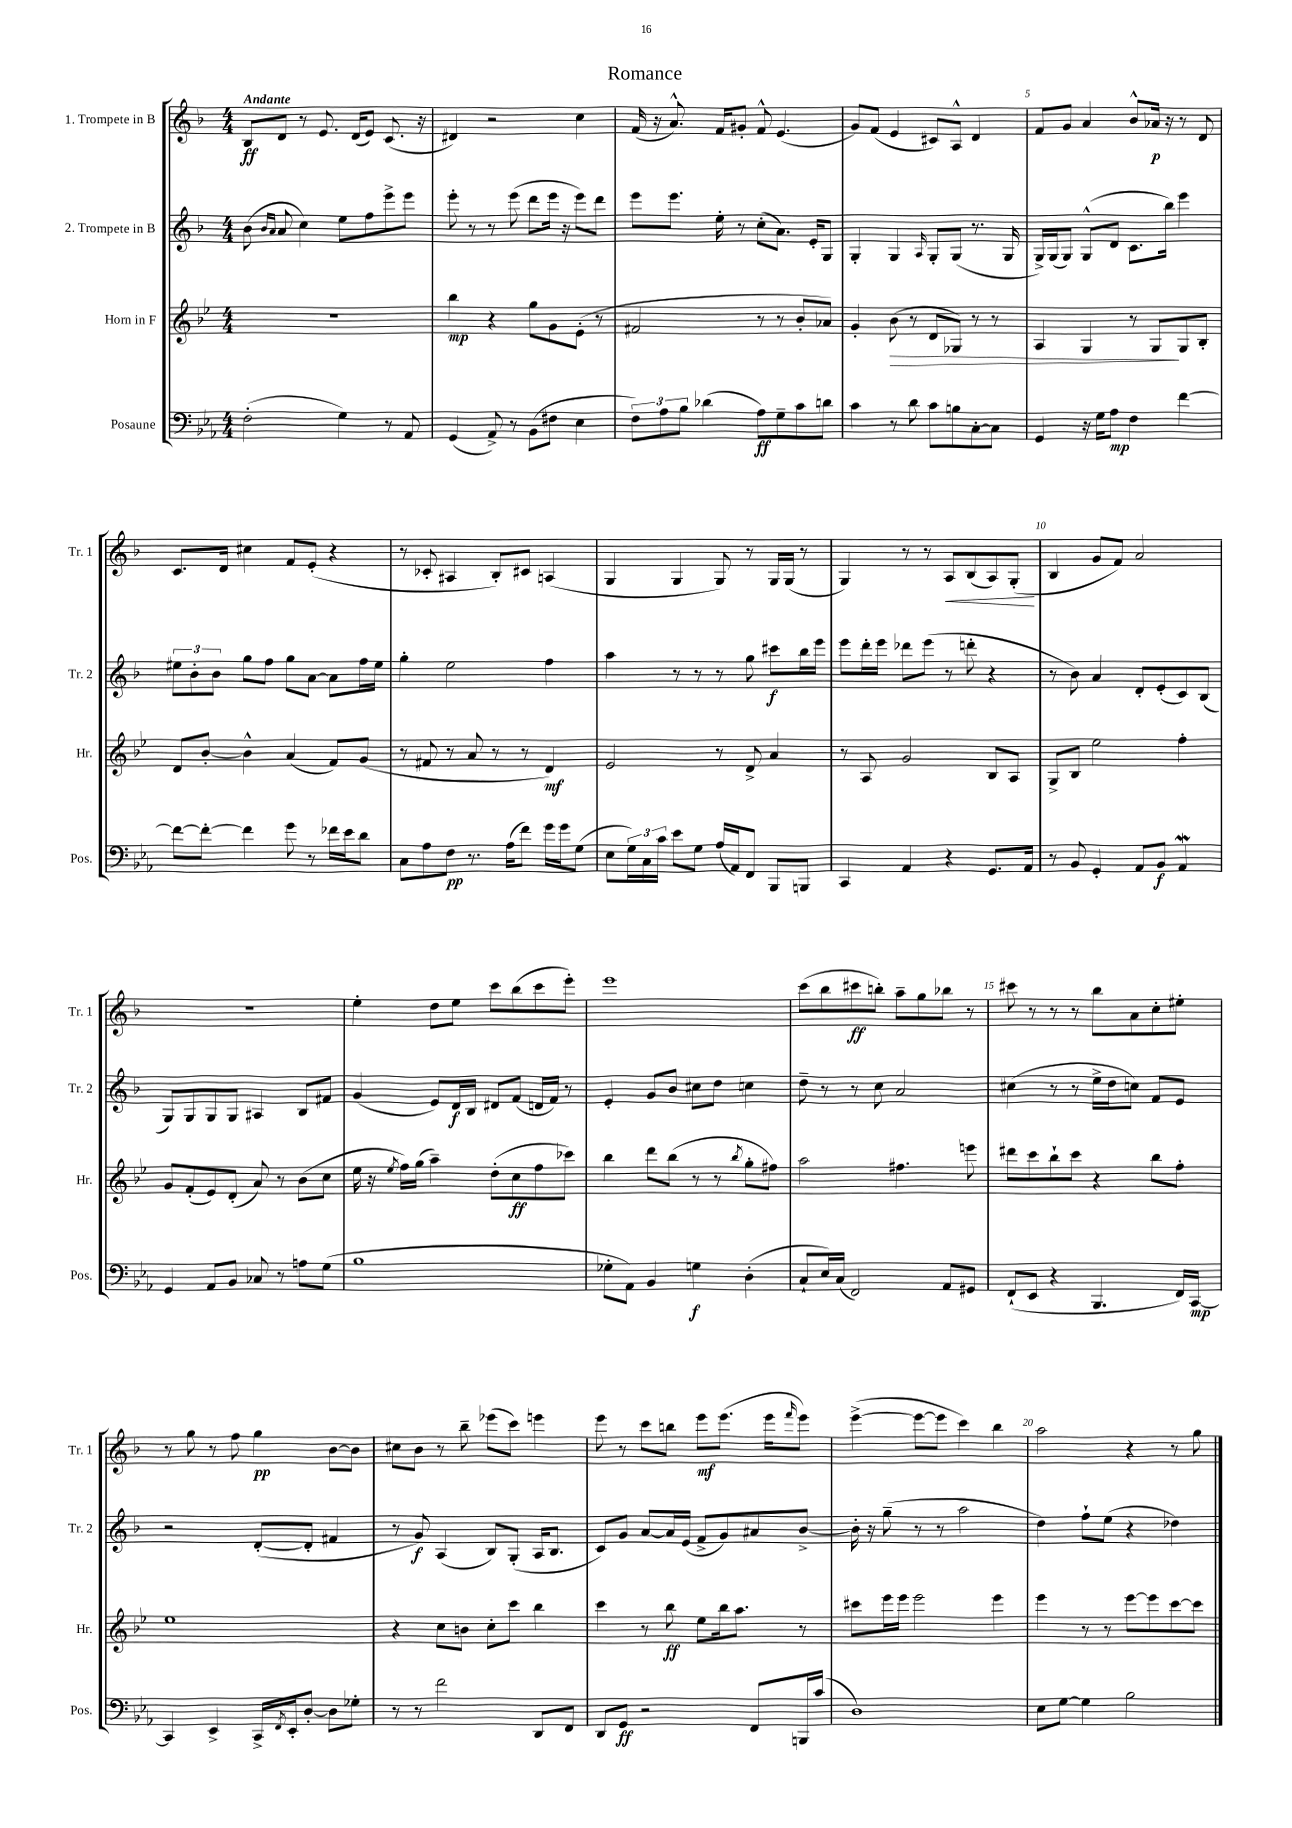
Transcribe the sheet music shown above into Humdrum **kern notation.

**kern	**dynam	**kern	**dynam	**kern	**dynam	**kern	**dynam
*part4	*part4	*part3	*part3	*part2	*part2	*part1	*part1
*staff4	*staff4	*staff3	*staff3	*staff2	*staff2	*staff1	*staff1
*I"Posaune	*	*I"Horn in F	*	*I"2. Trompete in B	*	*I"1. Trompete in B	*
*I'Pos.	*	*I'Hr.	*	*I'Tr. 2	*	*I'Tr. 1	*
*clefF4	*	*clefG2	*	*clefG2	*	*clefG2	*
*k[b-e-a-]	*	*k[b-e-]	*	*k[b-]	*	*k[b-]	*
*M4/4	*	*M4/4	*	*M4/4	*	*M4/4	*
=1	=1	=1	=1	=1	=1	=1	=1
!	!	!	!	!	!	!LO:TX:a:B:t=Andante	!
(2F'\	.	1r	.	(8b-\	.	8B-/L	ff
.	.	.	.	16qqb-/LL	.	.	.
.	.	.	.	16qqa/JJ	.	.	.
.	.	.	.	8a/	.	8d/J	.
.	.	.	.	4cc\)	.	8r	.
.	.	.	.	.	.	8.e/	.
4G\)	.	.	.	8ee\L	.	.	.
.	.	.	.	.	.	(16d/KL	.
.	.	.	.	8ff\	.	8e/J)	.
8r	.	.	.	8eee^\	.	(8.c/	.
8AA-/	.	.	.	8eee\J	.	.	.
.	.	.	.	.	.	16r	.
=2	=2	=2	=2	=2	=2	=2	=2
(4GG/	.	4bb-\	mp	8eee'\	.	4d#X/)	.
.	.	.	.	8r	.	.	.
8AA-^/)	.	4r	.	8r	.	2r	.
8r	.	.	.	(8eee\	.	.	.
(8BB-\L	.	8gg\L	.	8ddd\L	.	.	.
8F#X\J	.	8g\	.	16eee\Jk	.	.	.
.	.	.	.	16r	.	.	.
4E-\	.	(8e-'\J	.	8eee\L)	.	4cc\	.
.	.	8r	.	8ddd\J	.	.	.
=3	=3	=3	=3	=3	=3	=3	=3
12F\L)	.	2f#X/	.	8eee\L	.	(16f/	.
.	.	.	.	.	.	16r	.
12A-\	.	.	.	.	.	.	.
.	.	.	.	8.eee\J	.	8.a^^/)	.
12B-\J	.	.	.	.	.	.	.
(4d-X\	.	.	.	.	.	.	.
.	.	.	.	16ee'\	.	16f/KL	.
.	.	.	.	8r	.	8g#X'/J	.
8A-\L)	ff	8r	.	(8cc'\L	.	8f^^/	.
8G~\	.	8r	.	8.a\J)	.	(4.e/	.
8c\	.	8b-'/L	.	.	.	.	.
.	.	.	.	16e'/KL	.	.	.
8dn\J	.	8a-X/J)	.	8G/J	.	.	.
=4	=4	=4	=4	=4	=4	=4	=4
4c\	.	4g'/	.	4G'/	.	8g/L)	.
.	.	.	.	.	.	(8f/J	.
!	!	!	!LO:HP:b	!	!	!	!
8r	.	(8b-\	>	4G/	.	4e/	.
8d\	.	8r	.	.	.	.	.
.	.	.	.	16qqA/	.	.	.
8c\L	.	8d/L	.	8G'/L	.	8c#X/L)	.
8Bn\	.	8G-X/J)	.	(8G/J	.	8A^^/J	.
[8C'\	.	8r	.	8.r	.	4d/	.
8C\J]	.	8r	.	.	.	.	.
.	.	.	.	16G/	.	.	.
=5	=5	=5	=5	=5	=5	=5	=5
4GG/	.	4A/	.	16G^/LL)	.	8f/L	.
.	.	.	.	(16G/J	.	.	.
.	.	.	.	8G/J)	.	8g/J	.
16r	.	4G/	.	(8G^^/L	.	4a/	.
16G\KL	.	.	.	.	.	.	.
8A-\J	mp	.	.	8d/J	.	.	.
4F\	.	8r	.	8.c\L	.	8b-^^/L	.
.	.	8G/L	.	.	.	16a-X/Jk	p
.	.	.	.	16bb-\Jk)	.	16r	.
[4f\	.	8G/	]	4eee\	.	8r	.
.	.	8B-'/J	.	.	.	8d/	.
!!LO:LB:g=z
=6	=6	=6	=6	=6	=6	=6	=6
8f\L_	.	8d/L	.	12ee#X\L	.	8.c/L	.
.	.	.	.	12b-'\	.	.	.
8f'\J_	.	[8b-'/J	.	.	.	.	.
.	.	.	.	12b-\J	.	.	.
.	.	.	.	.	.	16d/Jk	.
4f\]	.	4b-^^\]	.	8gg\L	.	4cc#X\	.
.	.	.	.	8ff\J	.	.	.
8g\	.	(4a/	.	8gg\L	.	8f/L	.
8r	.	.	.	[8a\J	.	(8e'/J	.
16f-X\LL	.	8f/L)	.	8a\L]	.	4r	.
16e-\J	.	.	.	.	.	.	.
8d\J	.	(8g/J	.	16ff\L	.	.	.
.	.	.	.	16ee#\JJ	.	.	.
=7	=7	=7	=7	=7	=7	=7	=7
8C\L	.	8r	.	4gg'\	.	8r	.
8A-\	.	8f#X/	.	.	.	8c-X'/	.
8F\J	pp	8r	.	2ee\	.	4A#X/	.
8.r	.	8a/	.	.	.	.	.
.	.	8r	.	.	.	8B-'/L)	.
(16A-\KL	.	.	.	.	.	.	.
8f\J)	.	8r	.	.	.	8c#X/J	.
16g\LL	.	4d/)	mf	4ff\	.	(4An/	.
16g\J	.	.	.	.	.	.	.
(8G\J	.	.	.	.	.	.	.
=8	=8	=8	=8	=8	=8	=8	=8
8E-\L	.	2e-/	.	4aa\	.	4G/	.
24G\L)	.	.	.	.	.	.	.
24C\	.	.	.	.	.	.	.
24c\JJ	.	.	.	.	.	.	.
8e-\L	.	.	.	8r	.	4G/	.
8G\J	.	.	.	8r	.	.	.
(16A-/LL	.	8r	.	8r	.	8G/)	.
16AA-/J)	.	.	.	.	.	.	.
8FF/J	.	8d^/	.	8gg\	.	8r	.
8BBB-/L	.	4a/	.	8ccc#X\L	f	16G/LL	.
.	.	.	.	.	.	(16G/JJ	.
8BBBn/J	.	.	.	16bb-\L	.	8r	.
.	.	.	.	16eee\JJ	.	.	.
=9	=9	=9	=9	=9	=9	=9	=9
4CC/	.	8r	.	8eee\L	.	4G/)	.
.	.	8A/	.	16ddd'\L	.	.	.
.	.	.	.	16eee\JJ	.	.	.
4AA-/	.	2g/	.	8ddd-X\L	.	8r	.
.	.	.	.	(8eee\J	.	8r	.
!	!	!	!	!	!	!	!LO:HP:b
4r	.	.	.	8r	.	8A/L	<
.	.	.	.	8dddn'\	.	(8B-/	.
8.GG/L	.	8B-/L	.	4r	.	8A/)	.
.	.	8A/J	.	.	.	(8G'/J	.
16AA-/Jk	.	.	.	.	.	.	.
.	.	.	.	.	.	.	[
=10	=10	=10	=10	=10	=10	=10	=10
8r	.	8G^/L	.	8r	.	4B-/	.
8BB-/	.	8B-/J	.	8b-\)	.	.	.
4GG'/	.	2ee-\	.	4a/	.	8g/L	.
.	.	.	.	.	.	8f/J)	.
8AA-/L	.	.	.	8d'/L	.	2a/	.
8BB-/J	f	.	.	(8e'/	.	.	.
4AA-w/	.	4ff'\	.	8c/)	.	.	.
.	.	.	.	(8B-/J	.	.	.
!!LO:LB:g=z
=11	=11	=11	=11	=11	=11	=11	=11
4GG/	.	8g/L	.	8G/L)	.	1r	.
.	.	(8f'/	.	8G/	.	.	.
8AA-/L	.	8e-/)	.	8G/	.	.	.
8BB-/J	.	(8d'/J	.	8G/J	.	.	.
8C-X/	.	8a/)	.	4A#X/	.	.	.
8r	.	8r	.	.	.	.	.
8An\L	.	(8b-\L	.	8B-/L	.	.	.
(8G\J	.	8cc\J	.	8f#X/J	.	.	.
=12	=12	=12	=12	=12	=12	=12	=12
1B-	.	16ee-\	.	(4g/	.	4ee'\	.
.	.	16r	.	.	.	.	.
.	.	8qee-/	.	.	.	.	.
.	.	16ff\LL)	.	.	.	.	.
.	.	(16gg\JJ	.	.	.	.	.
.	.	4aa~\)	.	8e/L)	.	8dd\L	.
.	.	.	.	16d/L	f	8ee\J	.
.	.	.	.	16B-/JJ	.	.	.
.	.	(8dd'\L	.	8d#X/L	.	8ccc\L	.
.	.	8cc\	ff	(8f/J	.	(8bb-\	.
.	.	8ff\	.	16dn/LL	.	8ccc\	.
.	.	.	.	16f/JJ)	.	.	.
.	.	8ccc-X\J)	.	8r	.	8eee'\J)	.
=13	=13	=13	=13	=13	=13	=13	=13
8G-X'\L	.	4bb-\	.	4e'/	.	1eee	.
8AA-\J)	.	.	.	.	.	.	.
4BB-/	.	8ddd\L	.	8g/L	.	.	.
.	.	(8bb-\J	.	8b-/J	.	.	.
4Gn\	f	8r	.	8cc#X\L	.	.	.
.	.	8r	.	8dd\J	.	.	.
.	.	8qbb-/	.	.	.	.	.
(4D'\	.	8gg'\L	.	4ccn\	.	.	.
.	.	8ff#X\J)	.	.	.	.	.
=14	=14	=14	=14	=14	=14	=14	=14
8C`/L	.	2aa\	.	8dd~\	.	(8ccc\L	.
16E-/L)	.	.	.	8r	.	8bb-\	.
(16C/JJ	.	.	.	.	.	.	.
2FF/)	.	.	.	8r	.	8ccc#X\	ff
.	.	.	.	8cc\	.	8bbn'\J)	.
.	.	4.ff#X\	.	2a/	.	8aa~\L	.
.	.	.	.	.	.	8gg\	.
8AA-/L	.	.	.	.	.	8bb-X\J	.
8GG#X/J	.	8eeen\	.	.	.	8r	.
=15	=15	=15	=15	=15	=15	=15	=15
(8FF`/L	.	8ddd#X\L	.	(4cc#X\	.	8ccc#X\	.
8EE-/J	.	8ccc\	.	.	.	8r	.
4r	.	8bb-`\	.	8r	.	8r	.
.	.	8ccc\J	.	8r	.	8r	.
4.BBB-/	.	4r	.	16ee^\LL	.	8bb-\L	.
.	.	.	.	16dd\J	.	.	.
.	.	.	.	8ccn\J)	.	8a\	.
.	.	8bb-\L	.	8f/L	.	8cc'\	.
16FF/LL)	.	8ff'\J	.	8e/J	.	8ee#X'\J	.
[16CC/JJ	mp	.	.	.	.	.	.
!!LO:LB:g=z
=16	=16	=16	=16	=16	=16	=16	=16
4CC/]	.	1ee-	.	2r	.	8r	.
.	.	.	.	.	.	8gg\	.
4EE-^/	.	.	.	.	.	8r	.
.	.	.	.	.	.	8ff\	.
16CC^/LL	.	.	.	([8d'/L	.	4gg\	pp
8qFF/	.	.	.	.	.	.	.
16EE-'/J	.	.	.	.	.	.	.
[8D'/J	.	.	.	8d'/J]	.	.	.
8D\L]	.	.	.	4f#X/	.	[8b-\L	.
8G-X'\J	.	.	.	.	.	8b-\J]	.
=17	=17	=17	=17	=17	=17	=17	=17
8r	.	4r	.	8r	.	8cc#X\L	.
8r	.	.	.	8g/)	f	8b-\J	.
2f\	.	8cc\L	.	(4A/	.	8r	.
.	.	8bn\J	.	.	.	8bb-~\	.
.	.	8cc'\L	.	8B-/L)	.	(8eee-X\L	.
.	.	8ccc\J	.	(8G'/J	.	8ccc\J)	.
8DD/L	.	4bb-\	.	16A/KL	.	4eeen\	.
.	.	.	.	8.B-/J	.	.	.
8FF/J	.	.	.	.	.	.	.
=18	=18	=18	=18	=18	=18	=18	=18
8DD/L	.	4ccc\	.	8c/L)	.	8eee\	.
8GG/J	ff	.	.	8g/J	.	8r	.
2r	.	8r	.	[8a/L	.	8ccc\L	.
.	.	8bb-\	ff	16a/L]	.	8bbn\J	.
.	.	.	.	(16e/JJ	.	.	.
.	.	8ee-\L	.	8f^/L	.	8eee\L	mf
.	.	16bb-\k	.	8g/)	.	(8.eee\J	.
.	.	8.aa\J	.	.	.	.	.
8FF/L	.	.	.	8a#X/	.	.	.
.	.	.	.	.	.	16eee\KL	.
.	.	.	.	.	.	16qqfff/	.
16BBBn/L	.	8r	.	[8b-^/J	.	8eee\J)	.
(16c/JJ	.	.	.	.	.	.	.
=19	=19	=19	=19	=19	=19	=19	=19
1D)	.	8ccc#X\L	.	16b-'\]	.	([4eee^\	.
.	.	.	.	16r	.	.	.
.	.	16eee-\L	.	(8gg~\	.	.	.
.	.	16eee-\JJ	.	.	.	.	.
.	.	2eee-\	.	8r	.	8eee\L_	.
.	.	.	.	8r	.	8eee\J]	.
.	.	.	.	2aa\	.	4ccc\)	.
.	.	4eee-\	.	.	.	4bb-\	.
=20	=20	=20	=20	=20	=20	=20	=20
8E-\L	.	4eee-\	.	4dd\)	.	2aa\	.
[8G\J	.	.	.	.	.	.	.
4G\]	.	8r	.	8ff`\L	.	.	.
.	.	8r	.	(8ee\J	.	.	.
2B-\	.	[8eee-\L	.	4r	.	4r	.
.	.	8eee-\]	.	.	.	.	.
.	.	[8ccc\	.	4dd-X\)	.	8r	.
.	.	8ccc\J]	.	.	.	8gg\	.
==	==	==	==	==	==	==	==
*-	*-	*-	*-	*-	*-	*-	*-
